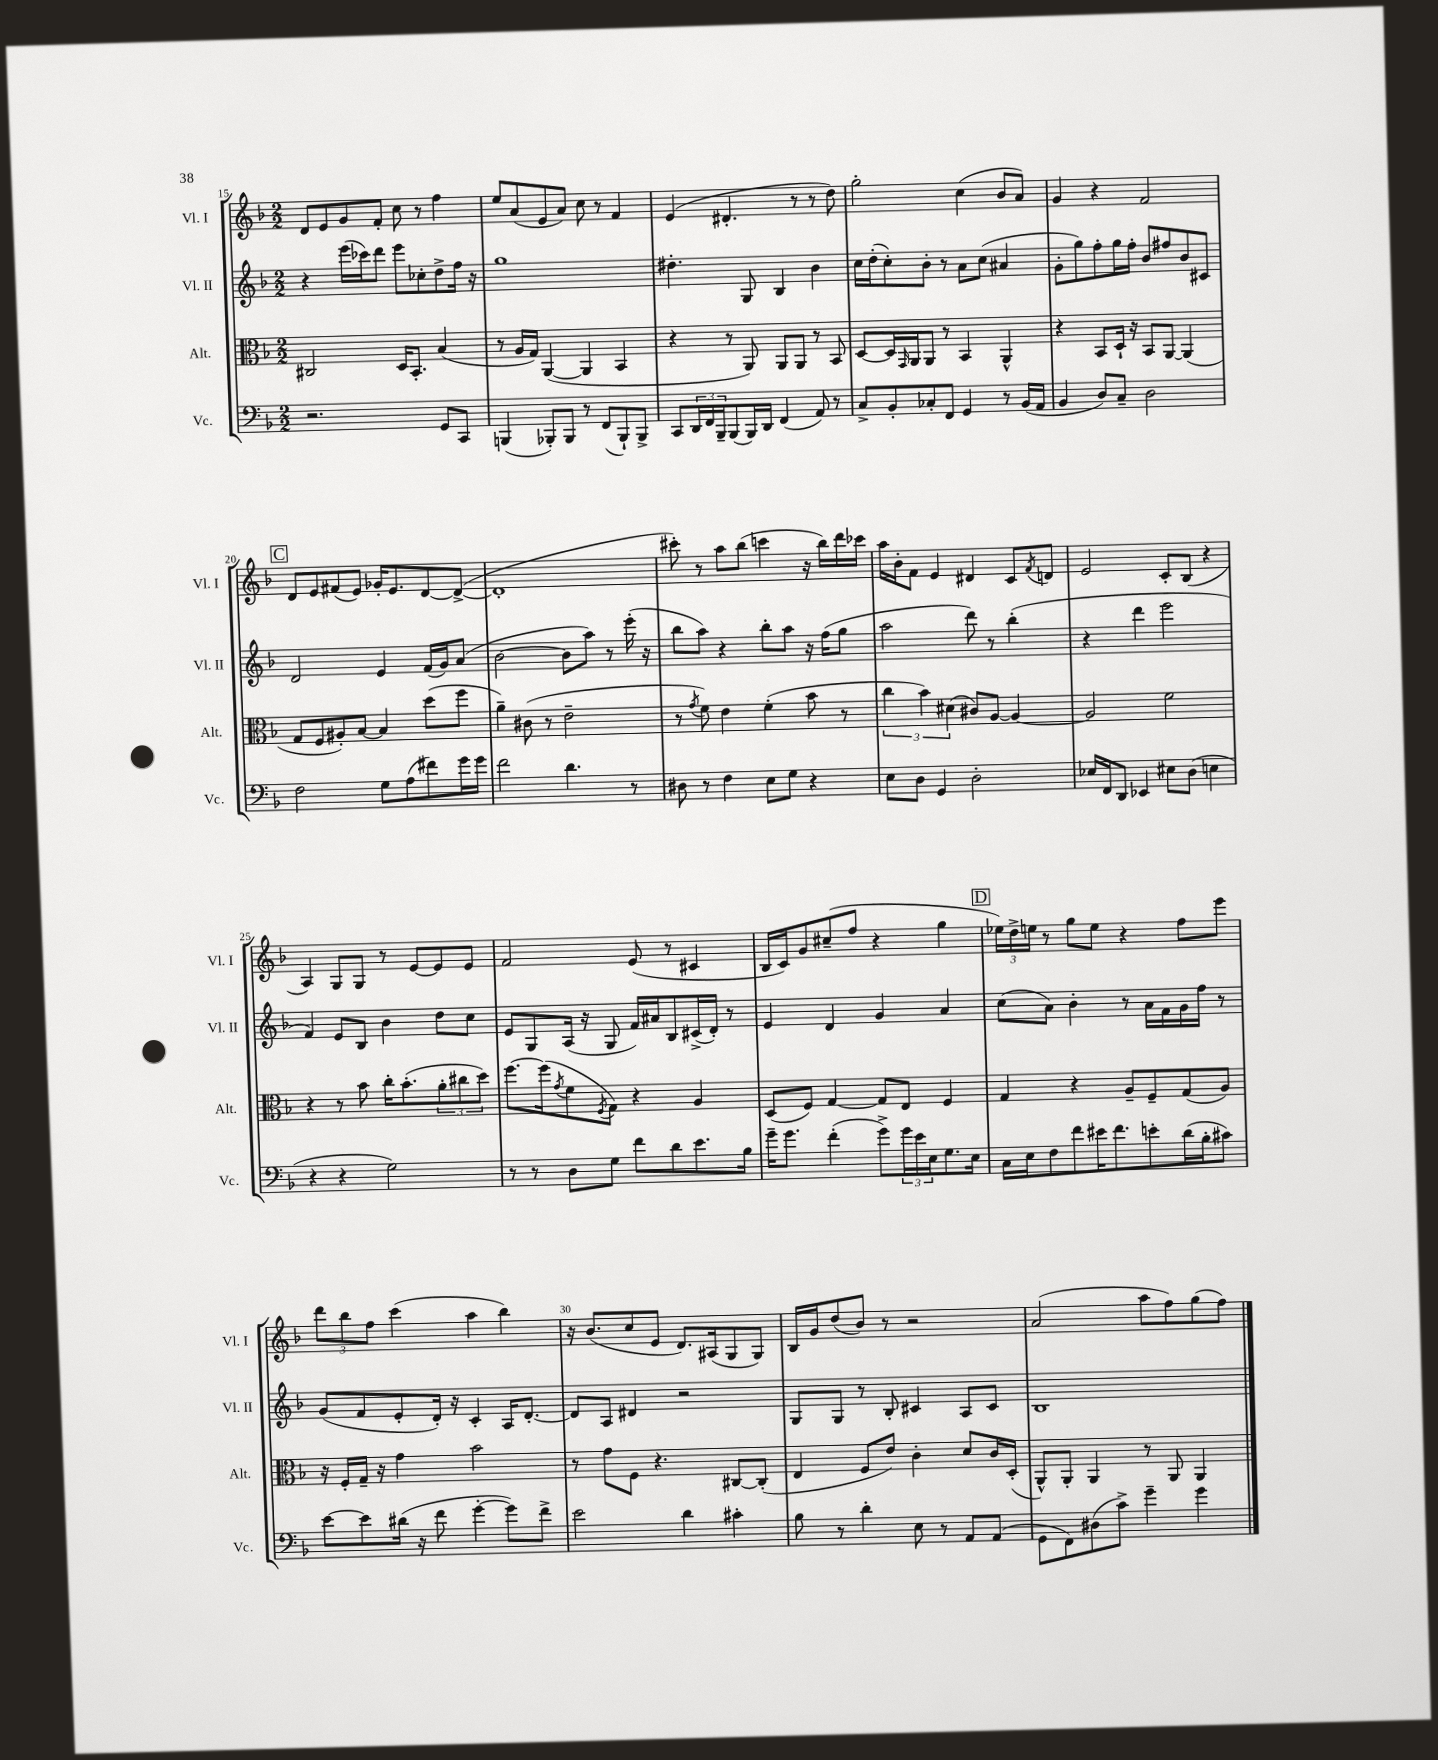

**kern	**kern	**kern	**kern
*staff4	*staff3	*staff2	*staff1
*clefF4	*clefC3	*clefG2	*clefG2
*k[b-]	*k[b-]	*k[b-]	*k[b-]
*M2/2	*M2/2	*M2/2	*M2/2
2.r	2C#	4r	8d
.	.	.	8e
.	.	(16eee	8g
.	.	16ccc-)	.
.	.	8ddd	8f'
.	16D	8eee	8cc
.	8.BB-'	.	.
.	.	8cc-'	8r
8GG	(4B-	8dd^	4ff
8CC	.	16ff	.
.	.	16r	.
=	=	=	=
(4BBB	8r	1gg	8ee
.	16A	.	(8a
.	16G)	.	.
8BBB-')	([4AA	.	8e
8BBB-	.	.	8a)
8r	4AA]	.	8cc
(8FF	.	.	8r
8BBB-`)	4BB-	.	4f
8BBB-^	.	.	.
=	=	=	=
8CC	4r	4.dd#'	(4e
24DD	.	.	.
24FF	.	.	.
24BBB-~	.	.	.
(8BBB-	8r	.	4.d#'
16BBB-)	8AA)	8G	.
16DD	.	.	.
(4FF	8AA	4B-	.
.	8AA	.	8r
8AA)	8r	4b-	8r
8r	8BB-	.	8dd)
=	=	=	=
8C^	[8D	16cc	2gg'
.	.	(16dd'	.
8BB-'	16D]	8cc')	.
.	16qqGG	.	.
.	16AA	.	.
8C-'	8AA	8b-'	.
8FF	8r	8r	.
4GG	4BB-	8a	(4cc
.	.	(8cc	.
8r	4AA^^	4a#	8b-
(16BB-	.	.	8a)
16AA	.	.	.
=	=	=	=
4BB-	4r	8g'	4g
.	.	8gg)	.
8D)	8BB-	8ff'	4r
8C~	16D`	16gg	.
.	16r	16ff'	.
2D	8BB-	8b-	2f
.	[8AA	8ff#	.
.	(4AA]	8b-	.
.	.	8c#	.
=	=	=	=
2F	8G	2d	8d
.	8F	.	8e
.	8A#')	.	(8f#
.	[8B-	.	8e)
8G	4B-]	4e	16g-'
.	.	.	8.e
(8A	.	.	.
8f#)	(8dd	(16f	[8d
.	.	16g)	.
16g	8ff	(8a	(8d^_
16g	.	.	.
=	=	=	=
2f	4a~)	[2b-	1d']
.	(8c#	.	.
.	8r	.	.
4.d	2e~	8b-]	.
.	.	8aa)	.
.	.	8r	.
8r	.	(16eee'	.
.	.	16r	.
=	=	=	=
8D#	8r	8bb-	8ccc#')
.	8qg	.	.
8r	8f)	8aa)	8r
4F	4e	4r	8aa
.	.	.	(8bb-
8E	(4f'	8bb-'	4ccc
8G	.	8aa	.
4r	8b-	16r	16r
.	.	(16ff	16bb-)
.	8r	8gg	16ddd
.	.	.	16ccc-
=	=	=	=
8E	6cc	2aa	16aa
.	.	.	16b-'
8D	.	.	8f
.	6b-)	.	.
4GG	.	.	4e
.	(6d#	.	.
2D'	8c#)	8ddd)	4d#
.	[8A	8r	.
.	4A_	(4bb-'	8c
.	.	.	8qf
.	.	.	8d
=	=	=	=
16E-	2A]	4r	2e
16FF	.	.	.
8DD	.	.	.
4EE-	.	4ddd	.
8E#	2f	2eee	8c'
(8D	.	.	(8B-
4E	.	.	4r
=	=	=	=
4r	4r	4f)	4A)
4r	8r	8e	8G
.	8b-	8B-	8G
2G)	16cc'	4b-	8r
.	(8.b-'	.	.
.	.	.	[8e
.	12a'	8dd	8e]
.	12cc#	.	.
.	.	8cc	8e
.	12dd)	.	.
=	=	=	=
8r	[8.ff	8e	2f
8r	.	8G	.
.	(16ff]	.	.
.	8qg	.	.
8D	8f	(16A	.
.	.	16r	.
.	8qF	.	.
8G	8G)	8G	.
8f	4r	16f)	(8e
.	.	16a#	.
8d	.	8B-	8r
8.e	4A	(16c#^	4c#
.	.	16d')	.
.	.	8r	.
16B-	.	.	.
=	=	=	=
16g~	(8D	4e	16B-
8.g	.	.	16c)
.	8F)	.	8g
(4f'	[4G	4d	(8cc#~
.	.	.	8ff
8g^)	8G]	4g	4r
24g	8E	.	.
24e	.	.	.
24E	.	.	.
8.G	4F	4a	4gg
16E	.	.	.
=	=	=	=
16C	4G	(8cc	24ee-)
.	.	.	24dd^
16E	.	.	.
.	.	.	24ee
8F	.	8a)	8r
8f	4r	4b-'	8gg
16e#	.	.	8ee
8.f	.	.	.
.	8A~	8r	4r
8e'	8F~	16a	.
.	.	16f	.
(16d	(8G	16g	8ff
16B-'	.	16ff	.
8c#)	8A)	8r	8eee
=	=	=	=
[8e	16r	(8g	12ddd
.	16F'	.	.
.	.	.	12bb-
8e]	16G~	8f	.
.	.	.	12ff
.	16r	.	.
(16d#	4g	8e'	(4ccc
16r	.	.	.
8f	.	16d')	.
.	.	16r	.
[4g'	2b-	4c'	4aa
8g])	.	16A	4bb-)
.	.	[8.d'	.
8f^	.	.	.
=	=	=	=
2e	8r	8d]	16r
.	.	.	(8.b-
.	8g	8A	.
.	8F	4d#	8cc
.	4.r	.	8e
4d	.	2r	8.d)
.	.	.	(16A#
4c#'	[8C#	.	8G
.	(8C#']	.	8G)
=	=	=	=
8B-	4E	8G	16B-
.	.	.	16g
8r	.	8G	(8dd
4d'	8F	8r	8b-)
.	8e)	8B-'	8r
8E	4c'	4c#	2r
8r	.	.	.
8AA	8d	8A	.
(8AA	16c	8c#	.
.	(16D'	.	.
=	=	=	=
8GG	8AA^^)	1B-	(2a
8FF)	8AA'	.	.
(8D#	4AA	.	.
8c^)	.	.	.
4g~	8r	.	8aa
.	8AA	.	8ff)
4g	4AA	.	(8gg
.	.	.	8ff)
==	==	==	==
*-	*-	*-	*-
